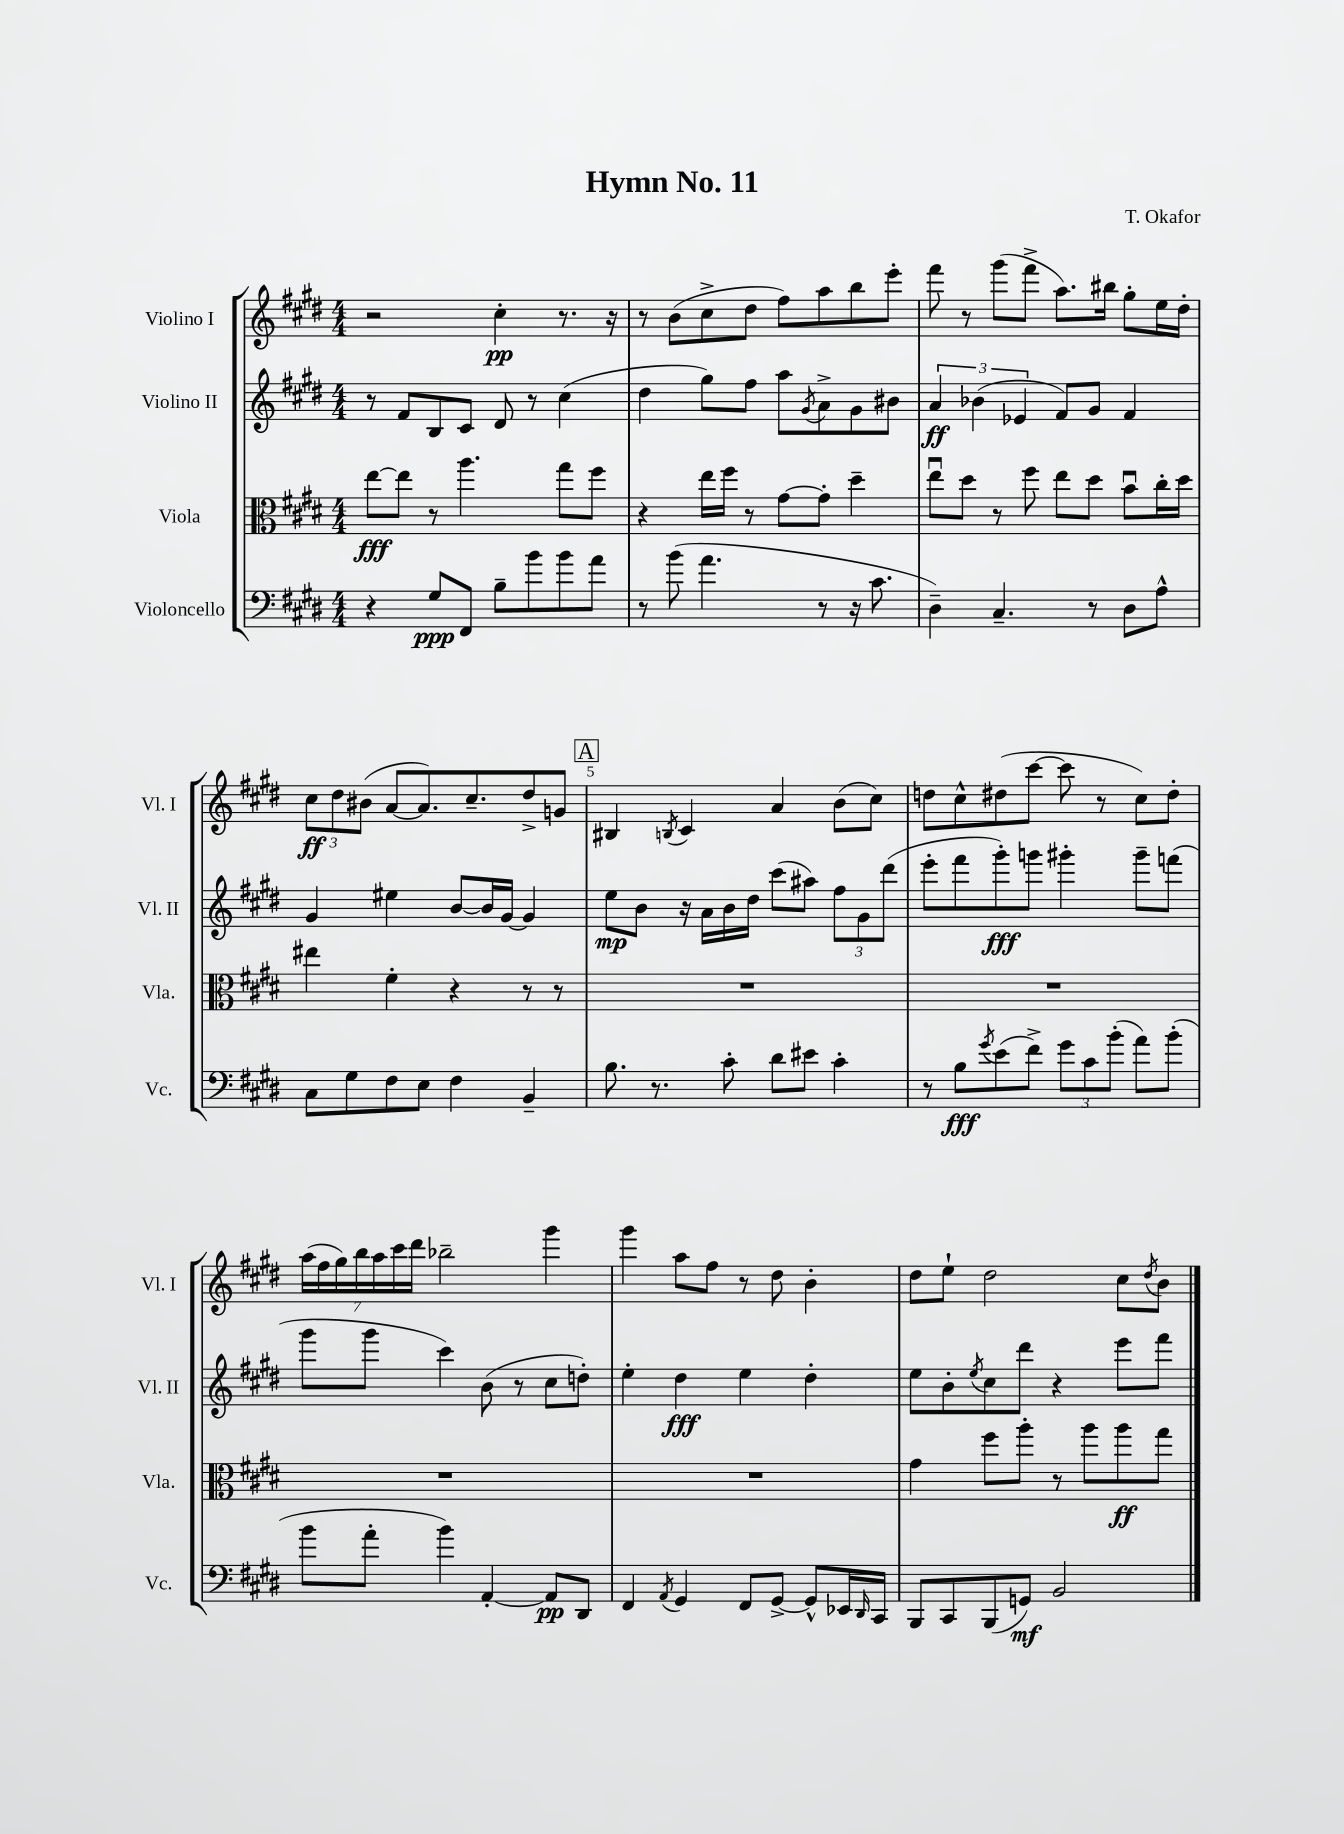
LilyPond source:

\header { title = "Hymn No. 11" composer = "T. Okafor" }
<<
\new StaffGroup <<
\new Staff = "s0" \with { instrumentName = "Violino I" shortInstrumentName = "Vl. I" } {
    \clef treble \key e \major \numericTimeSignature \time 4/4
    r2 cis''4-.\pp r8. r16 |
    r8 b'8( cis''8-> dis''8 fis''8) a''8 b''8 e'''8-. |
    fis'''8 r8 gis'''8( fis'''8-> a''8.) bis''16 gis''8-. e''16 dis''16-. |
    \tuplet 3/2 { cis''8\ff dis''8 bis'8( } a'8~ a'8.) cis''8.-- dis''8-> g'8 |
    \mark \markup { \box "A" } bis4 \acciaccatura { b8 } cis'4 a'4 b'8( cis''8) |
    d''8 cis''8-^ dis''8( cis'''8~ cis'''8 r8 cis''8) dis''8-. |
    \tuplet 7/4 { a''16( fis''16 gis''16) b''16 a''16 cis'''16 dis'''16 } bes''2-- gis'''4 |
    gis'''4 a''8 fis''8 r8 dis''8 b'4-. |
    dis''8 e''8-! dis''2 cis''8 \acciaccatura { dis''8 } b'8 \bar "|." |
}
\new Staff = "s1" \with { instrumentName = "Violino II" shortInstrumentName = "Vl. II" } {
    \clef treble \key e \major \numericTimeSignature \time 4/4
    r8 fis'8 b8 cis'8 dis'8 r8 cis''4( |
    dis''4 gis''8) fis''8 a''8 \acciaccatura { gis'8 } a'8-> gis'8 bis'8 |
    \tuplet 3/2 { a'4\ff bes'4( ees'4 } fis'8) gis'8 fis'4 |
    gis'4 eis''4 b'8~ b'16 gis'16~ gis'4 |
    \mark \markup { \box "A" } e''8\mp b'8 r16 a'16 b'16 dis''16 cis'''8( ais''8) \tuplet 3/2 { fis''8 gis'8 dis'''8( } |
    e'''8-. fis'''8 gis'''8-.\fff) g'''8 gis'''4-. gis'''8-- f'''8( |
    gis'''8 gis'''8 cis'''4) b'8( r8 cis''8 d''8-.) |
    e''4-. dis''4\fff e''4 dis''4-. |
    e''8 b'8-. \acciaccatura { e''8 } cis''8 dis'''8 r4 e'''8 fis'''8 \bar "|." |
}
\new Staff = "s2" \with { instrumentName = "Viola" shortInstrumentName = "Vla." } {
    \clef alto \key e \major \numericTimeSignature \time 4/4
    e''8~\fff e''8 r8 a''4. gis''8 fis''8 |
    r4 e''16 fis''16 r8 gis'8~ gis'8-. dis''4-- |
    e''8\downbow dis''8 r8 fis''8 e''8 dis''8 b'8\downbow cis''16-. dis''16 |
    eis''4 fis'4-. r4 r8 r8 |
    \mark \markup { \box "A" } R1 |
    R1 |
    R1 |
    R1 |
    gis'4 fis''8 a''8-. r8 a''8 a''8\ff gis''8 \bar "|." |
}
\new Staff = "s3" \with { instrumentName = "Violoncello" shortInstrumentName = "Vc." } {
    \clef bass \key e \major \numericTimeSignature \time 4/4
    r4 gis8\ppp fis,8 b8-- b'8 b'8 a'8 |
    r8 b'8( a'4. r8 r16 cis'8. |
    dis4--) cis4.-- r8 dis8 a8-^ |
    cis8 gis8 fis8 e8 fis4 b,4-- |
    \mark \markup { \box "A" } b8. r8. cis'8-. dis'8 eis'8 cis'4-. |
    r8 b8\fff \acciaccatura { gis'8 } e'8( fis'8->) \tuplet 3/2 { gis'8 cis'8 b'8-.( } a'8) b'8-.( |
    b'8 a'8-. b'4) a,4~-. a,8\pp dis,8 |
    fis,4 \acciaccatura { a,8 } gis,4 fis,8 gis,8~-> gis,8-^ ees,16 \grace { dis,16 } cis,16 |
    b,,8 cis,8 b,,8( g,8\mf) b,2 \bar "|." |
}
>>
>>
\layout { \context { \Score \override BarNumber.break-visibility = ##(#f #t #t) barNumberVisibility = #(every-nth-bar-number-visible 5) } }
